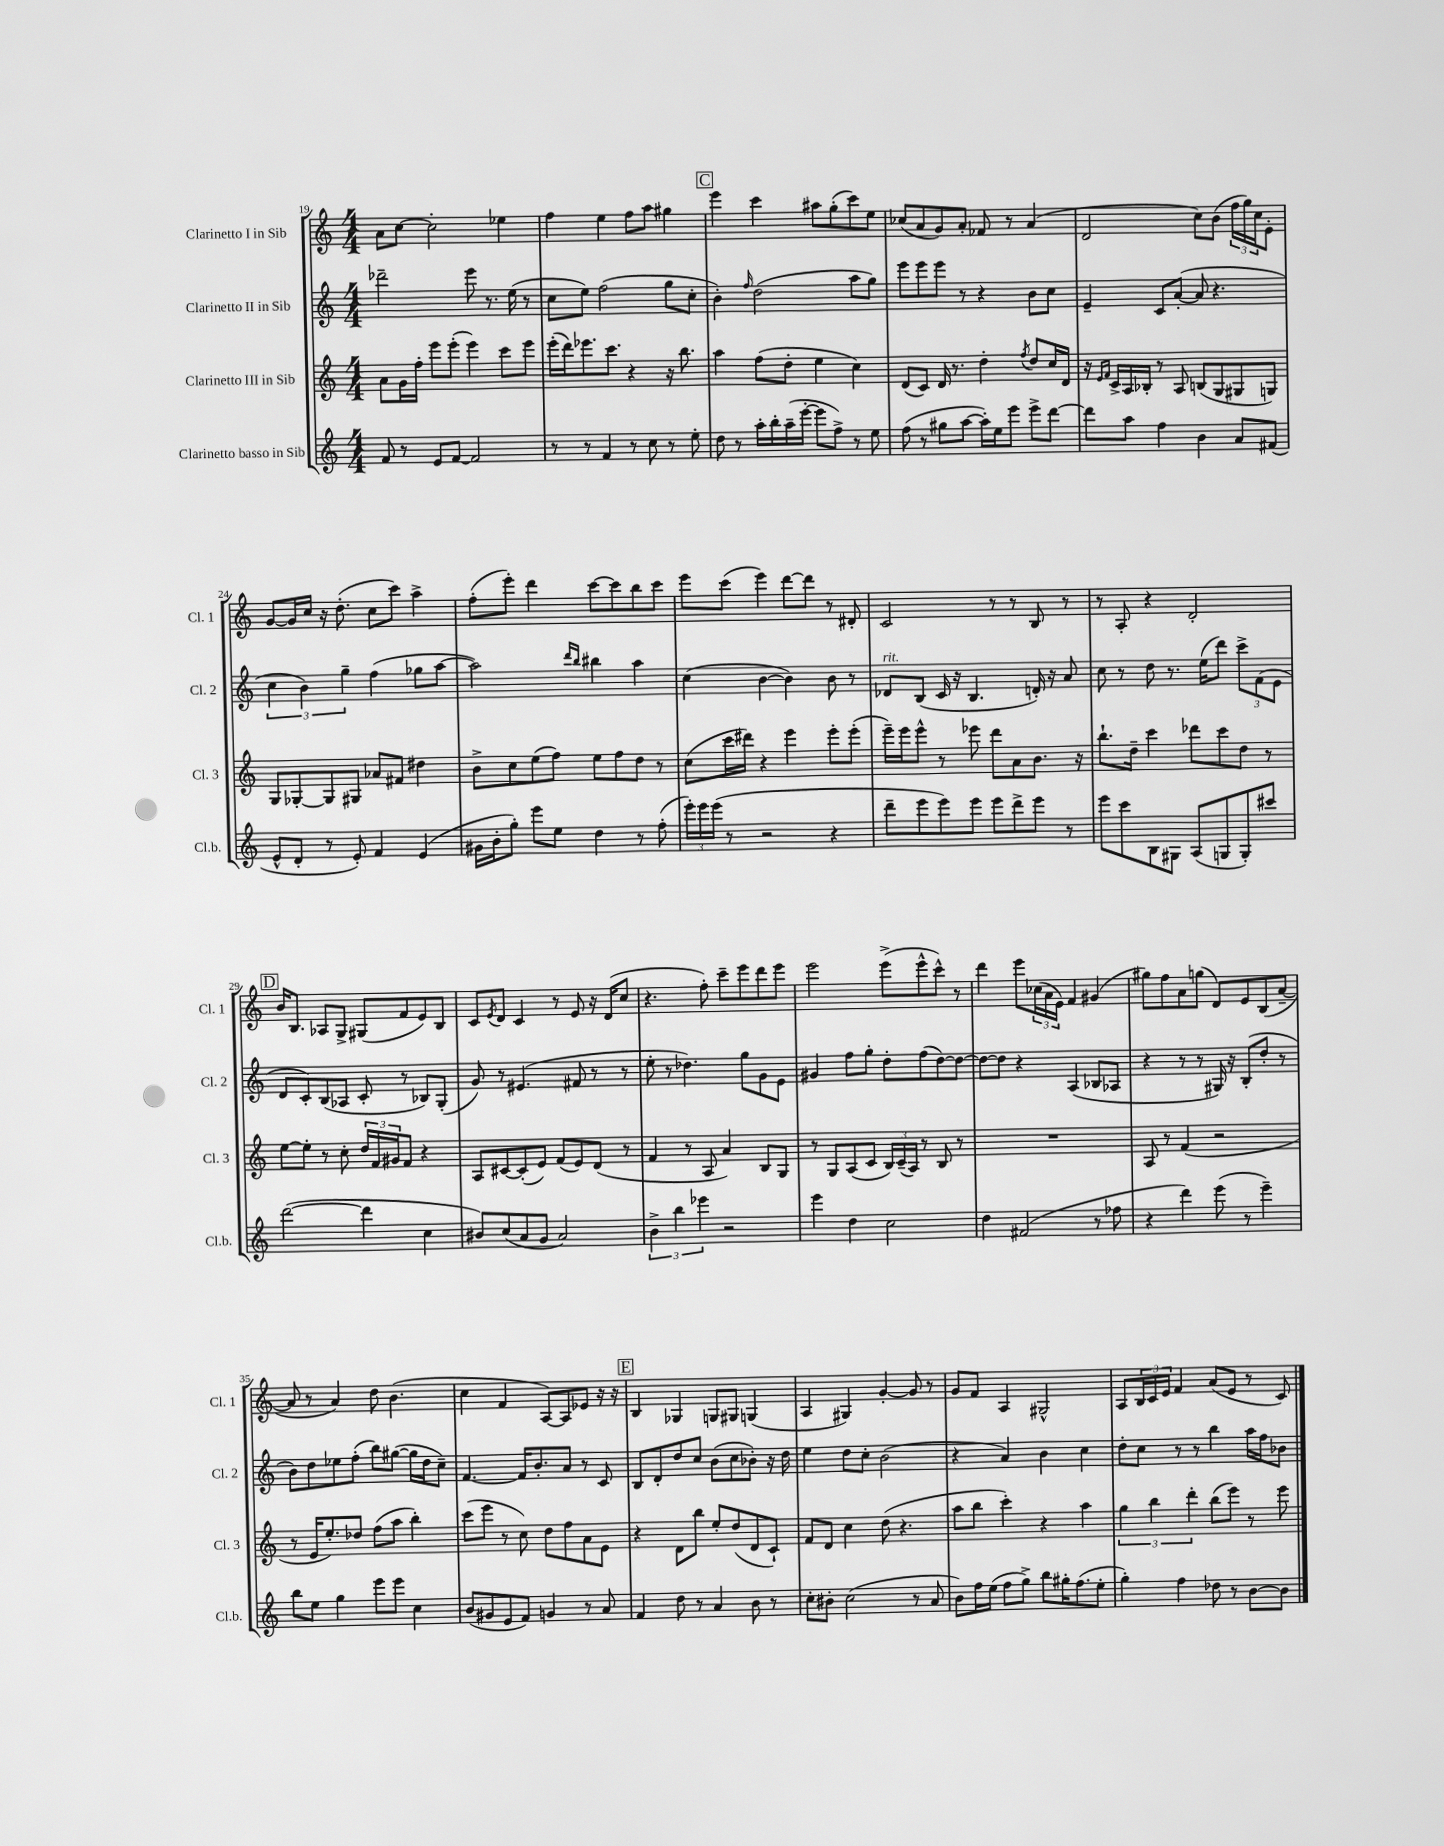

**kern	**kern	**kern	**kern
*staff4	*staff3	*staff2	*staff1
*clefG2	*clefG2	*clefG2	*clefG2
*k[]	*k[]	*k[]	*k[]
*M4/4	*M4/4	*M4/4	*M4/4
8f	8a	2ddd-~	8a
8r	16g	.	[8cc
.	16ff'	.	.
8e	8eee	.	2cc']
[8f	(8eee'	.	.
2f]	4eee)	8eee	.
.	.	8.r	.
.	8ccc	.	4ee-
.	.	(16ee	.
.	8eee	8r	.
=	=	=	=
8r	(16eee'	8cc	4ff
.	16ddd)	.	.
8r	8.eee-	8ee)	.
4f	.	(2ff	4ee
.	8.ccc	.	.
8r	4r	.	8ff
8cc	.	.	8aa
8r	16r	8gg	4gg#
.	8.bb	.	.
8ee'	.	8cc'	.
=	=	=	=
8dd	4aa	4b')	4eee
8r	.	.	.
.	.	16qqff	.
16aa'	(8ff	(2dd	4ccc
16bb'	.	.	.
(16aa~	8dd'	.	.
[16eee'	.	.	.
8eee]	4ee	.	8aa#
8ff^)	.	.	(8gg'
8r	4cc)	8aa	8ccc)
8ee	.	8gg)	8ee
=	=	=	=
(8ff	(8d	8eee	(8cc-
8r	8c)	8eee	8a
8gg#	16d	8eee	8g)
.	8.r	.	.
[8aa	.	8r	8a'
16aa'])	4dd'	4r	8f-
16ee	.	.	.
8eee	.	.	8r
.	8qff	.	.
8eee^	8dd	8b	(4a
[8ddd	16cc	8cc	.
.	16d	.	.
=	=	=	=
8ddd]	16r	4e~	2d
.	16qqe	.	.
.	16qqf	.	.
.	16c^	.	.
8aa	16A	.	.
.	16B-'	.	.
4ff	8r	8c	.
.	8A	([8a'	.
4b	(8B	8a]	8cc)
.	8G	4.r	(8b
8a	8G#	.	24ff
.	.	.	24gg)
.	.	.	24cc
(8f#	8G)	.	8e'
=	=	=	=
8e^^	8G	6cc	[8g
8d'	[8G-'	.	16g]
.	.	6b)	.
.	.	.	16cc
8r	8G-]	.	16r
.	.	.	(8.dd'
.	.	6gg~	.
8e')	8G#	.	.
4f	8a-	(4ff	8cc
.	8f#	.	8ccc)
(4e	4dd#	8gg-	4aa^
.	.	[8aa	.
=	=	=	=
16g#	8b^	2aa])	(8ff'
16b'	.	.	.
8gg')	8cc	.	8eee')
8eee	(8ee	.	4ddd
8ee	8ff)	.	.
.	.	16qqddd	.
.	.	16qqbb	.
4dd	8ee	4bb#	[8ccc
.	8ff	.	8ccc]
8r	8dd	4aa	8bb
(8ff'	8r	.	8ccc
=	=	=	=
24eee')	(8cc	(4cc	8eee
24eee	.	.	.
(24eee	.	.	.
8r	16ccc	.	(8ccc
.	16ddd#)	.	.
2r	4r	[4b	4eee)
.	4eee	4b])	[8ddd
.	.	.	8ddd]
4r	8eee'	8b	8r
.	(8eee'	8r	8d#'
=	=	=	=
8ddd~	16eee~)	8d-	2c
.	16eee	.	.
8eee	8eee^^	(8B	.
8eee)	8r	16c	.
.	.	16r	.
8eee	8eee-	4.B	.
8eee	8ddd	.	8r
8ddd^	8a	.	8r
8eee	8.b	16d')	8B
.	.	16r	.
8r	.	8a	8r
.	16r	.	.
=	=	=	=
8eee	8.bb`	8cc	8r
8ccc	.	8r	8A'
.	16dd~	.	.
8B	4ccc	8dd	4r
8G#	.	8.r	.
(8A	8ddd-	.	2d'
.	.	(16ee	.
8G	8ccc	8ddd)	.
8G')	8dd	12ccc^	.
.	.	(12f	.
8ccc#	8r	.	.
.	.	12e	.
=	=	=	=
([2ddd	[8ee	8d	16b
.	.	.	8.B
.	8ee']	8c')	.
.	8r	(8B	8A-
.	8cc'	8A-	8G^
4ddd]	24dd	8c'	(8G#
.	24f	.	.
.	24g#	.	.
.	8f	8r	8f
4cc	4r	8B-)	8e)
.	.	(8G'	8B
=	=	=	=
8b#)	8A	8g)	8c
.	.	.	8qe
(8cc	[8c#	8r	8d
8a	(8c#']	(4.e#	4c
8g	8e)	.	.
2a)	(8f	.	8r
.	8e)	8f#	8e
.	(8d	8r	16r
.	.	.	(16d
.	8r	8r	8cc
=	=	=	=
6b^	4f	8ee'	4.r
.	.	8r	.
6bb	.	.	.
.	8r	4.dd-)	.
6eee-	.	.	.
.	8A	.	8ff')
2r	4a)	.	8ccc~
.	.	8gg	8eee
.	8B	8g	8ddd
.	8G	8e	8eee
=	=	=	=
4eee	8r	4g#	2eee
.	8G	.	.
4dd	(8A	8ff	.
.	8c	8gg'	.
2cc	24B)	8dd'	(8eee^
.	(24c~	.	.
.	24A)	.	.
.	8r	(8ff	8eee^^
.	8B	[8dd)	8ccc^^)
.	8r	8dd_	8r
=	=	=	=
4dd	1r	8dd_	4ddd
.	.	8dd]	.
(2f#	.	4r	8eee
.	.	.	(24cc-
.	.	.	24a
.	.	.	24e)
.	.	(4A	4f
8r	.	8B-	(4g#
8ff-	.	8A-	.
=	=	=	=
4r	8A	4r	8gg#)
.	8r	.	8ff
4ddd)	(4f	8r	8a
.	.	8r	(8gg
(8eee	2r	16G#)	8d)
.	.	16r	.
8r	.	(8B'	8e
4eee~)	.	8dd'	(8B
.	.	8r	[8a~
=	=	=	=
8bb	8r	8b)	8a]
8ee	16e	8dd	8r
.	8.ee')	.	.
4gg	.	8ee-	4a)
.	8dd-	(8ff'	.
8eee	(8ff	8bb)	8dd
8eee	8aa	([8gg#	(4.b
4cc	4bb')	16gg#]	.
.	.	16dd	.
.	.	8cc~)	.
=	=	=	=
(8b	(8ccc	[4.f	4cc
8g#	8eee	.	.
8e	8r	.	4f
8f)	8cc)	16f]	.
.	.	8.b'	.
4g	8dd	.	[8A)
.	8ff	8a	8A]
8r	8a	8r	8e-
8a	8e	8c	16r
.	.	.	16r
=	=	=	=
4f	4r	8B	4B
.	.	8d'	.
8dd	8d	8dd	4G-
8r	8bb	8cc	.
4a	8ee'	(8b	8G
.	(8dd	8cc	8G#
8b	8d	8b-')	(4G
8r	8c`)	16r	.
.	.	16dd	.
=	=	=	=
8cc'	8f	4ee	4A
8b#'	8d	.	.
(2cc	4cc	8dd	4G#)
.	.	8cc'	.
.	(8dd	(2b	[4g'
.	4.r	.	.
8r	.	.	8g]
8a	.	.	8r
=	=	=	=
8b)	8aa	4r	8g
16ff	8bb	.	8f
(16ee	.	.	.
8ff	4ccc')	4a)	4A
8gg^)	.	.	.
8bb	4r	4b	2G#^^
16gg#'	.	.	.
(8.ff	.	.	.
.	4aa	4cc	.
8ee'	.	.	.
=	=	=	=
4gg')	6gg	8dd'	8A
.	.	8cc	24B
.	6bb	.	24c
.	.	.	24e
4ff	.	8r	4f
.	6ddd'	.	.
.	.	8r	.
8dd-	(8bb	4bb	(8a
8r	8eee)	.	8e
[8b	8r	16aa	8r
.	.	16ff	.
8b]	8eee	8b-	8c)
==	==	==	==
*-	*-	*-	*-
